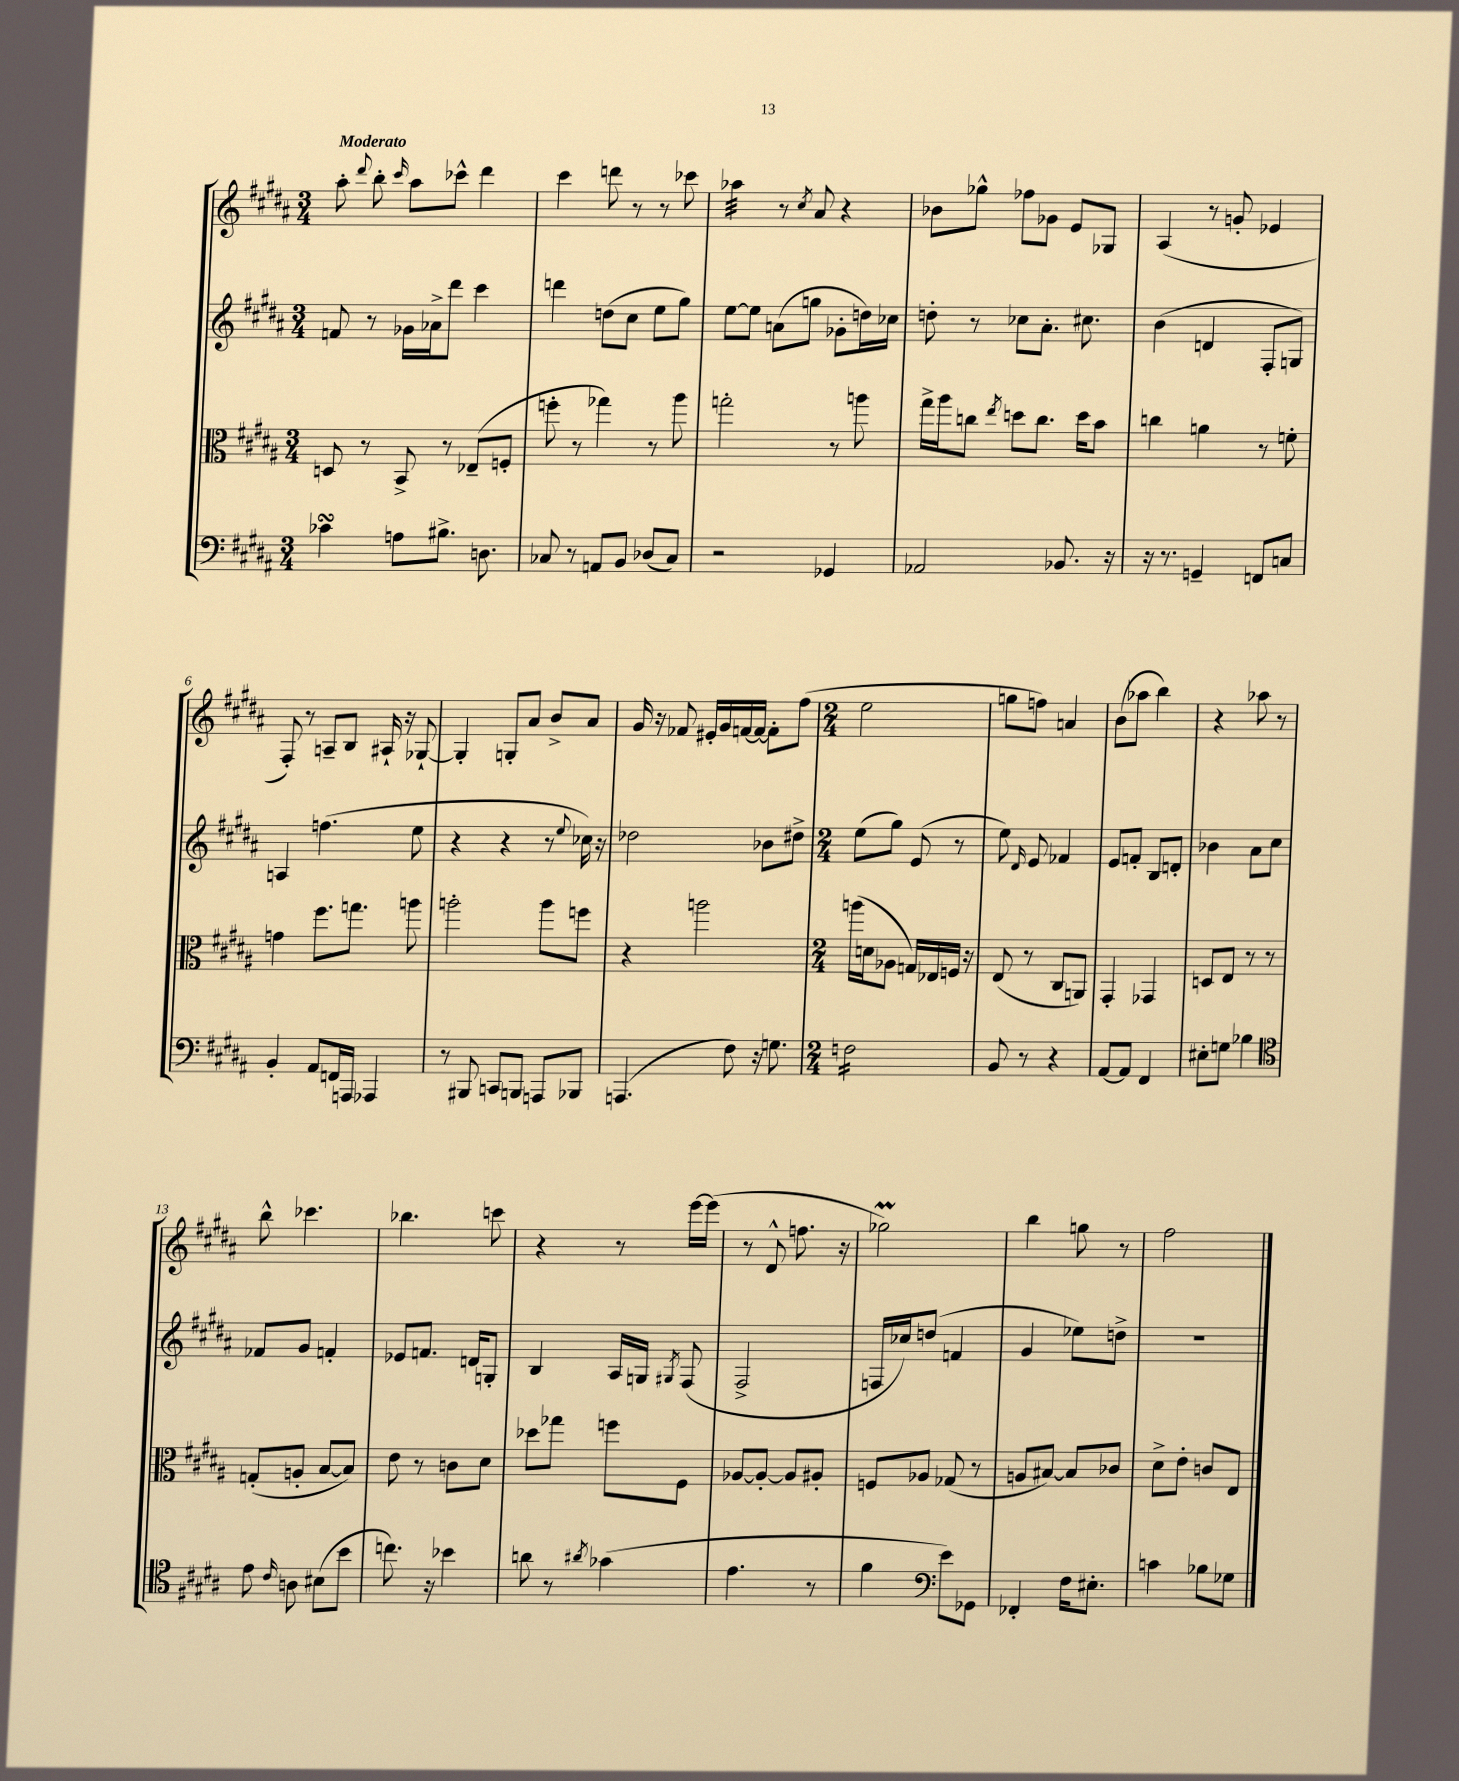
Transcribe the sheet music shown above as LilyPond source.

<<
\new StaffGroup <<
\new Staff = "s0" {
    \clef treble \key b \major \numericTimeSignature \time 3/4 \tempo "Moderato"
    \autoBeamOff ais''8-. \appoggiatura { dis'''8 } b''8-. \grace { cis'''16 } ais''8[ ces'''8]-^ dis'''4 |
    cis'''4 d'''8 r8 r8 ces'''8 |
    aes''4:32 r8 \acciaccatura { cis''8 } ais'8 r4 |
    bes'8[ ges''8]-^ fes''8[ ges'8] e'8[ ges8] |
    ais4( r8 g'8-. ees'4 |
    fis8-.) r8 a8[-- b8] ais16-! r16 ges8~-! |
    ges4-. g8[-. ais'8] b'8[-> ais'8] |
    gis'16 r16 fes'8 eis'16[-. gis'16 f'16~ f'16]~ f'8[-. fis''8]( |
    \numericTimeSignature \time 2/4 e''2 |
    g''8[ f''8]) a'4 |
    b'8[( aes''8] b''4) |
    r4 aes''8 r8 |
    b''8-^ ces'''4. |
    bes''4. c'''8 |
    r4 r8 e'''16[~ e'''16]( |
    r8 dis'8-^ f''8. r16 |
    ges''2\prall) |
    b''4 g''8 r8 |
    fis''2 \bar "|." |
}
\new Staff = "s1" {
    \clef treble \key b \major \numericTimeSignature \time 3/4
    \autoBeamOff f'8 r8 ges'16[ aes'16-> dis'''8] cis'''4 |
    d'''4 d''8[( cis''8] e''8[ gis''8]) |
    e''8[~ e''8] a'8[( g''8] ges'8[-. d''16) ces''16] |
    d''8-. r8 ces''8[ ais'8.]-. cis''8. |
    b'4( d'4 fis8[-. g8]) |
    a4 f''4.( e''8 |
    r4 r4 r8 \appoggiatura { e''8 } ces''16) r16 |
    des''2 bes'8[ dis''8]-> |
    \numericTimeSignature \time 2/4 e''8[( gis''8]) e'8( r8 |
    e''8) \grace { dis'16 } e'8 fes'4 |
    e'8[ f'8]-. b8[ d'8]-. |
    bes'4 ais'8[ cis''8] |
    fes'8[ gis'8] f'4-. |
    ees'8[ f'8.] d'16[ g8]-. |
    b4 ais16[ g16] \acciaccatura { gis8 } fis8( |
    fis2-> |
    f16[ ces''16) d''8]( f'4 |
    gis'4 ees''8[) d''8]-> |
    r2 \bar "|." |
}
\new Staff = "s2" {
    \clef alto \key b \major \numericTimeSignature \time 3/4
    \autoBeamOff d8 r8 b,8-> r8 ees8[--( f8]-. |
    f''8-. r8 ges''4) r8 ais''8 |
    g''2-. r8 a''8 |
    gis''16[-> ais''16 c''8] \acciaccatura { e''8 } d''8[ c''8.] d''16[ b'8] |
    c''4 a'4 r8 f'8-. |
    g'4 fis''8.[ g''8.] a''8 |
    a''2-. a''8[ f''8] |
    r4 a''2 |
    \numericTimeSignature \time 2/4 a''16[( d'16 aes8] g16[) ees16 f16] r16 |
    e8( r8 cis8[ a,8]) |
    gis,4-. ges,4 |
    d8[ e8] r8 r8 |
    g8[-.( a8]-. b8[~ b8]) |
    e'8 r8 c'8[ dis'8] |
    des''8[ ges''8] f''8[ fis8] |
    aes8[~ aes8]~-. aes8[ ais8]-. |
    f8[ aes8] ges8( r8 |
    a8[ bis8]~) bis8[ ces'8] |
    dis'8[-> e'8]-. c'8[ e8] \bar "|." |
}
\new Staff = "s3" {
    \clef bass \key b \major \numericTimeSignature \time 3/4
    \autoBeamOff ces'4\turn a8[ bis8.]-> d8. |
    ces8 r8 a,8[ b,8] des8[( ces8]) |
    r2 ges,4 |
    aes,2 bes,8. r16 |
    r16 r8. g,4-- f,8[ c8] |
    b,4-. ais,8[ f,16 a,,16] aes,,4 |
    r8 bis,,8 c,8[ b,,8] a,,8[ bes,,8] |
    a,,4.( fis8) r16 g8. |
    \numericTimeSignature \time 2/4 f2:16 |
    b,8 r8 r4 |
    ais,8[~ ais,8] fis,4 |
    eis8[-. g8] bes4 |
    \clef tenor e'8 \grace { cis'16 } a8 bis8[( b'8] |
    c''8.) r16 bes'4 |
    a'8 r8 \acciaccatura { ais'8 } ges'4( |
    e'4. r8 |
    fis'4 \clef bass e'8[) ges,8] |
    fes,4-. fis16[ eis8.]-. |
    c'4 bes8[ ges8] \bar "|." |
}
>>
>>
